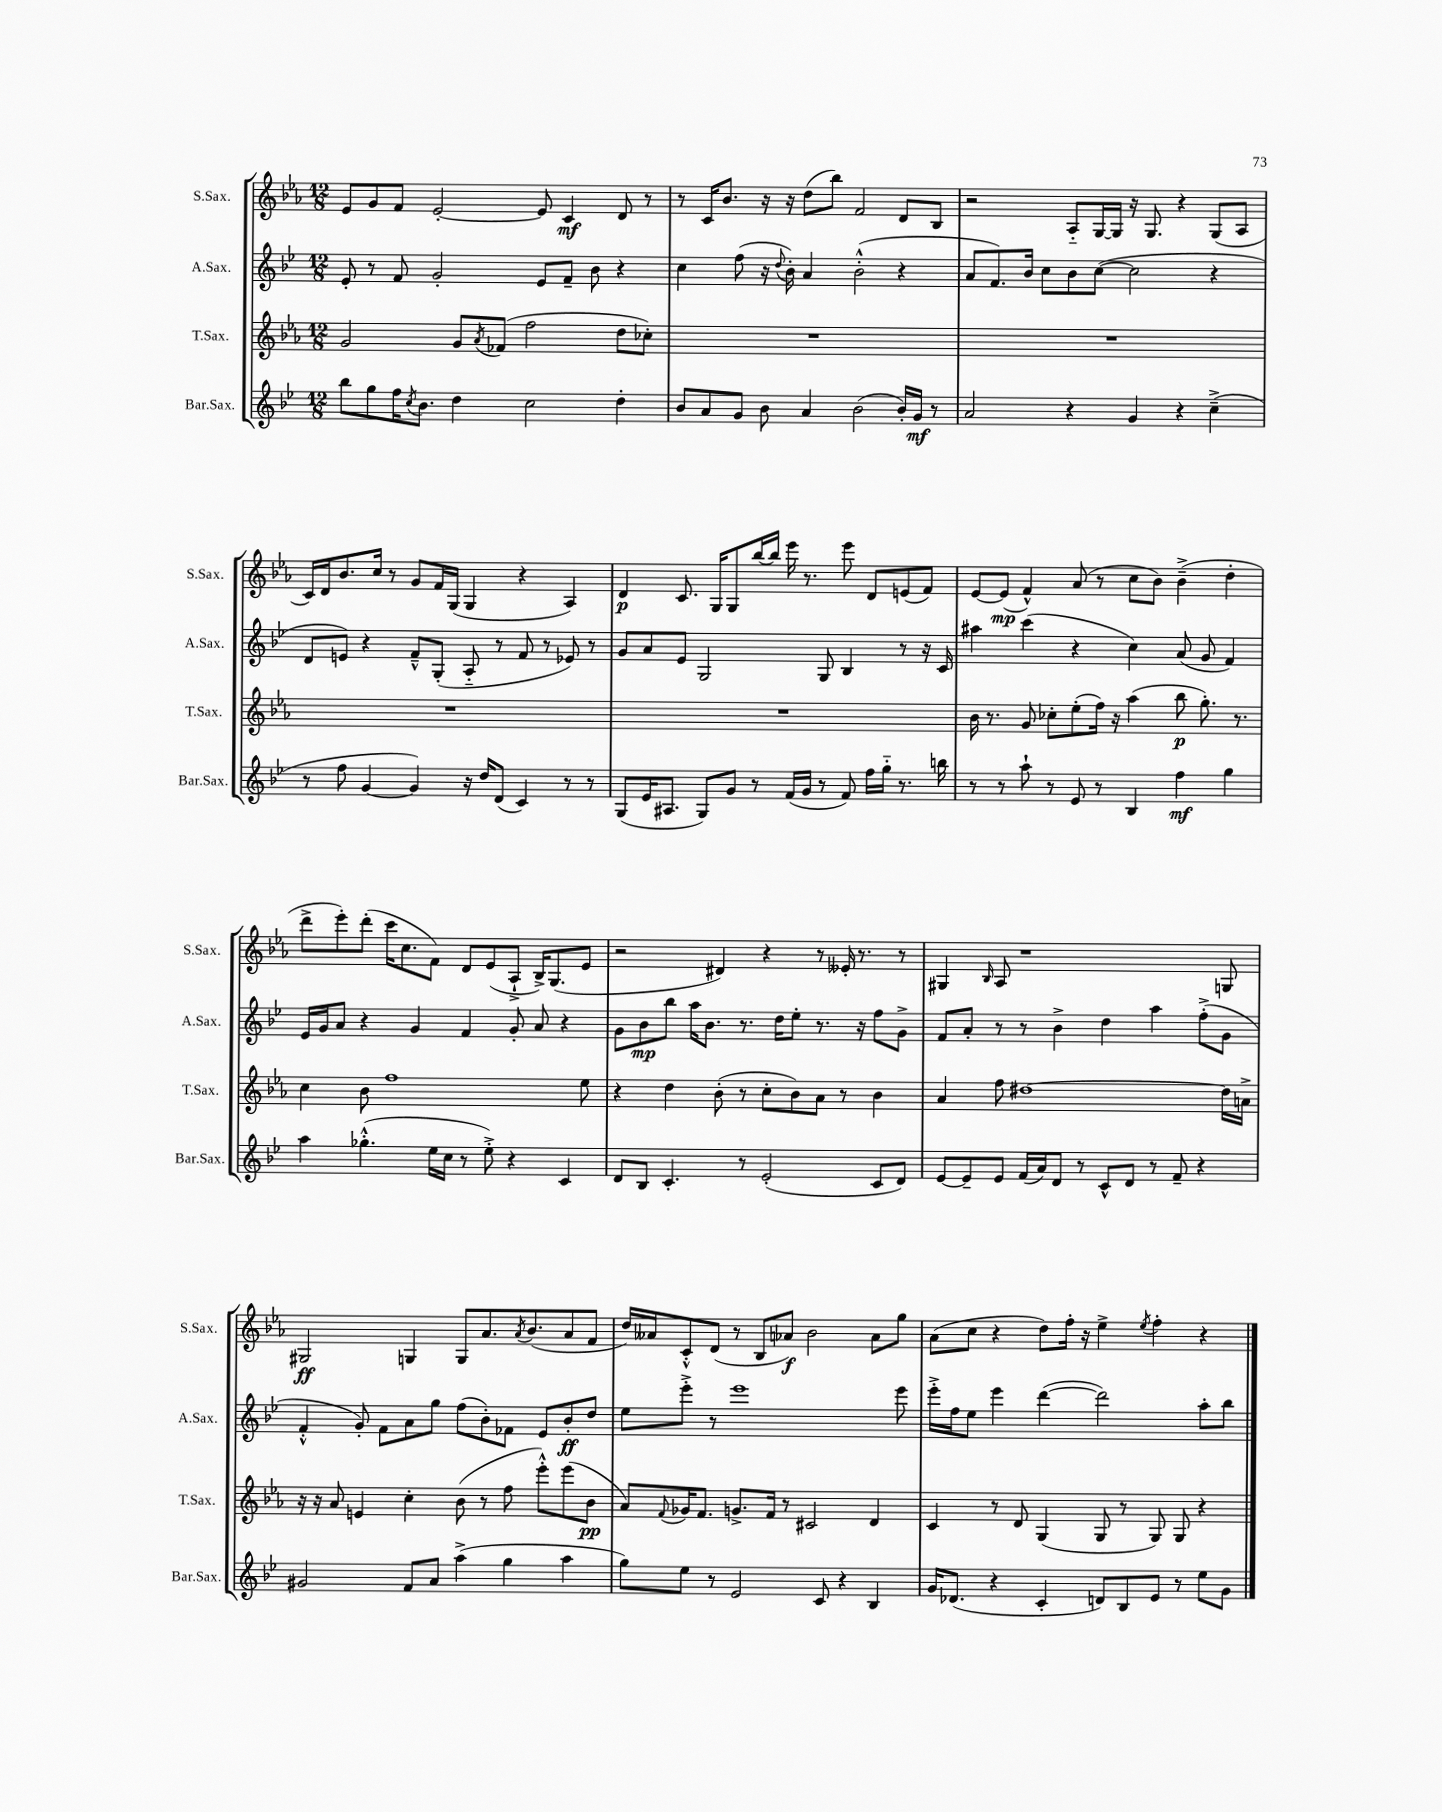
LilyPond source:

<<
\new StaffGroup <<
\new Staff = "s0" \with { instrumentName = "S.Sax." shortInstrumentName = "S.Sax." } {
    \clef treble \key ees \major \numericTimeSignature \time 12/8
    ees'8 g'8 f'8 ees'2~-. ees'8 c'4\mf d'8 r8 |
    r8 c'16 bes'8. r16 r16 d''8( bes''8) f'2 d'8 bes8 |
    r2 aes8-_ g16~ g16 r16 g8. r4 g8( aes8 |
    c'16) d'16 bes'8. c''16 r8 g'8 f'16 g16( g4 r4 aes4) |
    d'4\p c'8. g16 g8 bes''16~ bes''16 ees'''16 r8. ees'''8 d'8 e'8( f'8) |
    ees'8~ ees'8\mp( f'4-^) aes'8( r8 c''8 bes'8) bes'4--->( d''4-. |
    d'''8-> ees'''8-.) d'''8-.( c'''16 c''8. f'8) d'8 ees'8( aes8-!-> bes16->) g8.( ees'8 |
    r2 dis'4) r4 r8 eeses'16-. r8. r8 |
    gis4 \grace { bes16 } aes8 r1 g8 |
    gis2\ff g4 g8 aes'8. \acciaccatura { aes'8 } bes'8.( aes'8 f'8 |
    d''16) aeses'16 c'8-.-^ d'8( r8 bes8 aes'8\f) bes'2 aes'8 g''8 |
    aes'8( c''8 r4 d''8) f''16-. r16 ees''4-> \acciaccatura { ees''8 } f''4-. r4 \bar "|." |
}
\new Staff = "s1" \with { instrumentName = "A.Sax." shortInstrumentName = "A.Sax." } {
    \clef treble \key bes \major \numericTimeSignature \time 12/8
    ees'8-. r8 f'8 g'2-. ees'8 f'8-- bes'8 r4 |
    c''4 f''8( r16 \appoggiatura { d''8 } bes'16-.) a'4 bes'2-.-^( r4 |
    a'8 f'8.) bes'16 c''8 bes'8 c''8~( c''2 r4 |
    d'8 e'8) r4 f'8---^ g8-.( a8-_ r8 f'8 r8 ees'8) r8 |
    g'8 a'8 ees'8 g2 g8 bes4 r8 r16 c'16 |
    ais''4 c'''4( r4 c''4) a'8( g'8 f'4) |
    ees'16 g'16 a'8 r4 g'4 f'4 g'8-. a'8 r4 |
    g'8 bes'8\mp bes''8 a''16 bes'8. r8. d''16 ees''8-. r8. r16 f''8 g'8-> |
    f'8 a'8-. r8 r8 bes'4-> d''4 a''4 f''8-.->( g'8 |
    f'4-.-^ g'8-.) f'8 a'8 g''8 f''8( bes'8-.) fes'8 ees'8 bes'8-.\ff d''8 |
    ees''8 ees'''8-.-> r8 ees'''1 ees'''8 |
    ees'''16-.-> f''16 ees''8 ees'''4 d'''4~( d'''2) a''8-. bes''8 \bar "|." |
}
\new Staff = "s2" \with { instrumentName = "T.Sax." shortInstrumentName = "T.Sax." } {
    \clef treble \key ees \major \numericTimeSignature \time 12/8
    g'2 g'8 \acciaccatura { aes'8 } fes'8( f''2 d''8 ces''8-.) |
    R1. |
    R1. |
    R1. |
    R1. |
    bes'16 r8. g'8 ces''8-. ees''8-.( f''16) r16 aes''4( bes''8\p g''8.-.) r8. |
    c''4 bes'8 f''1 ees''8 |
    r4 d''4 bes'8-.( r8 c''8-. bes'8) aes'8 r8 bes'4 |
    aes'4 f''8 dis''1~ dis''16 a'16-> |
    r16 r16 aes'8 e'4 c''4-. bes'8( r8 f''8 ees'''8-.-^) ees'''8( bes'8\pp |
    aes'8) \appoggiatura { f'8 } ges'16 f'8. g'8.-> f'16 r8 cis'2 d'4 |
    c'4 r8 d'8 g4( g8 r8 g8) g8 r4 \bar "|." |
}
\new Staff = "s3" \with { instrumentName = "Bar.Sax." shortInstrumentName = "Bar.Sax." } {
    \clef treble \key bes \major \numericTimeSignature \time 12/8
    bes''8 g''8 f''16 \acciaccatura { c''8 } bes'8. d''4 c''2 d''4-. |
    bes'8 a'8 g'8 bes'8 a'4 bes'2( bes'16-.) g'16\mf r8 |
    a'2 r4 g'4 r4 c''4--->( |
    r8 f''8 g'4~ g'4) r16 d''16 d'8( c'4) r8 r8 |
    g8( ees'16 ais8. g8) g'8 r8 f'16( g'16 r8 f'8) f''16 g''16-_ r8. b''16 |
    r8 r8 a''8-! r8 ees'8 r8 bes4 f''4\mf g''4 |
    a''4 ges''4.-.-^( ees''16 c''16 r8 ees''8-.->) r4 c'4 |
    d'8 bes8 c'4.-. r8 ees'2-.( c'8 d'8) |
    ees'8~ ees'8-- ees'8 f'16( a'16) d'8 r8 c'8-^ d'8 r8 f'8-- r4 |
    gis'2 f'8 a'8 a''4->( g''4 a''4 |
    g''8) ees''8 r8 ees'2 c'8 r4 bes4 |
    g'16 des'8.( r4 c'4-. d'8) bes8 ees'8 r8 ees''8 g'8 \bar "|." |
}
>>
>>
\layout { \context { \Score \remove "Bar_number_engraver" } }
